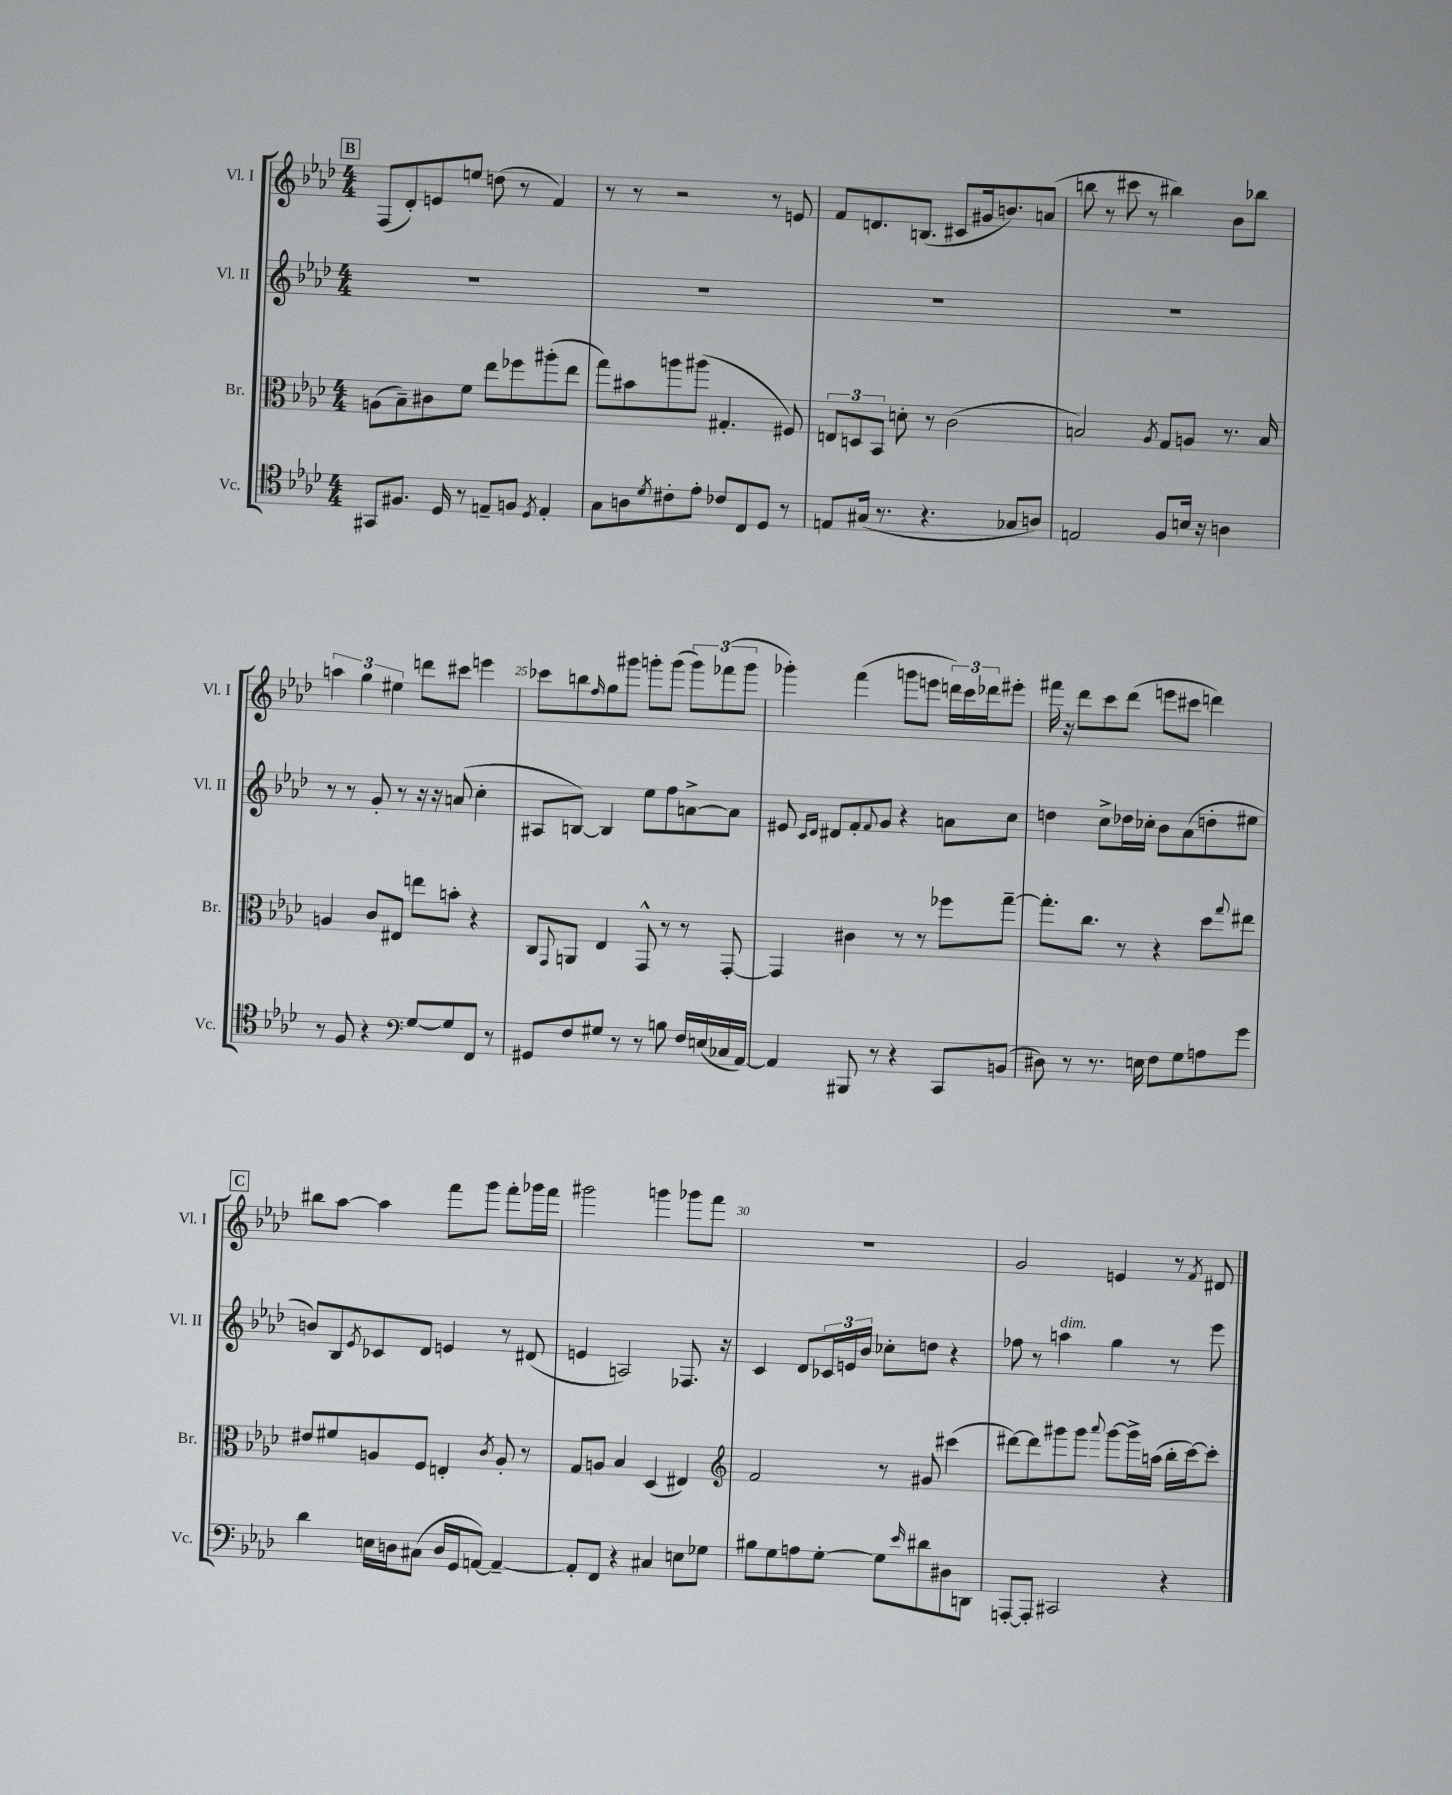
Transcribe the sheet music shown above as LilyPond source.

<<
\new StaffGroup <<
\new Staff = "s0" \with { instrumentName = "Vl. I" shortInstrumentName = "Vl. I" } {
    \clef treble \key aes \major \numericTimeSignature \time 4/4
    \mark \markup { \box "B" } f8( des'8-.) e'8 e''8 d''8( r8 f'4) |
    r8 r8 r2 r8 e'8 |
    f'8 d'8. b8.( cis'8 gis'16 b'8.) a'8( |
    b''8 r8 cis'''8 r8 bis''4) bes'8 bes''8 |
    \tuplet 3/2 { a''4 g''4 eis''4 } d'''8 cis'''8 e'''4 |
    ces'''8 b''8 \grace { f''16 } g''8 gis'''8 g'''8-. g'''8( \tuplet 3/2 { g'''8) fes'''8( g'''8 } |
    ges'''4-.) f'''4( g'''8 e'''8 \tuplet 3/2 { d'''16) c'''16 des'''16 } eis'''8-. |
    fis'''16 r16 des'''8 c'''8 des'''8( e'''8 cis'''8 d'''4) |
    \mark \markup { \box "C" } bis''8 aes''8~ aes''4 f'''8 g'''8 f'''8-. ges'''16 f'''16 |
    gis'''2 g'''4 ges'''8 f'''8 |
    R1 |
    g'2 e'4 r8 \acciaccatura { f'8 } dis'8 \bar "|." |
}
\new Staff = "s1" \with { instrumentName = "Vl. II" shortInstrumentName = "Vl. II" } {
    \clef treble \key aes \major \numericTimeSignature \time 4/4
    \mark \markup { \box "B" } R1 |
    R1 |
    R1 |
    R1 |
    r8 r8 g'8-. r8 r16 r16 a'8( c''4-. |
    ais8 b8~) b4 ees''8 f''8 a'8~-> a'8 |
    eis'8 \grace { c'16 des'16 } dis'8 f'8-. \appoggiatura { f'8 } g'8 r4 a'8 c''8 |
    d''4 c''8-> des''16 ces''16-. bes'8 aes'8( d''8-. eis''8 |
    \mark \markup { \box "C" } b'8) bes8 \acciaccatura { ees'8 } ces'8 des'8 e'4 r8 dis'8( |
    e'4 a2) fes8. r16 |
    c'4 des'8 \tuplet 3/2 { ces'16 e'16 bes'16 } ces''8-. d''8 r4 |
    fes''8 r8 a''4^\markup { \italic "dim." } g''4 r8 ees'''8 \bar "|." |
}
\new Staff = "s2" \with { instrumentName = "Br." shortInstrumentName = "Br." } {
    \clef alto \key aes \major \numericTimeSignature \time 4/4
    \mark \markup { \box "B" } a8( bes8--) cis'8 f'8 ees''8 fes''8 ais''8-.( ees''8 |
    g''8) bis'8 a''8 ais''8( gis4.-. fis8) |
    \tuplet 3/2 { e8 d8 bes,8 } d'8-. r8 c'2( |
    b2) \acciaccatura { aes8 } g8 a8 r8. b16 |
    a4 c'8 eis8 e''8 b'8-. r4 |
    c8 \appoggiatura { g,8 } a,8 ees4 g,8-^ r8 r8 g,8~-. |
    g,4 cis'4 r8 r8 fes''8 g''8~-- |
    g''8.-. c''8. r8 r4 des''8 \appoggiatura { g''8 } eis''8 |
    \mark \markup { \box "C" } eis'8 fis'8 a8 f8 e4-. \acciaccatura { c'8 } a8-. r8 |
    g8 a8 bes4 des4( eis4) |
    \clef treble f'2 r8 gis'8 cis'''4( |
    dis'''8~) dis'''8 gis'''8 gis'''8 \appoggiatura { aes'''8 } gis'''8~ gis'''16-> a''16( bes''16-. c'''16~) c'''8-. \bar "|." |
}
\new Staff = "s3" \with { instrumentName = "Vc." shortInstrumentName = "Vc." } {
    \clef tenor \key aes \major \numericTimeSignature \time 4/4
    \mark \markup { \box "B" } gis,8 fis8. des16 r8 e8-- f8 \acciaccatura { des8 } e4-. |
    g8 a8 \acciaccatura { des'8 } cis'8-. ees'8-. ces'8 c8 des8 r8 |
    e8 gis16( r8. r4. ges8 a8) |
    e2 f8 b16 r16 a4 |
    r8 f8 r4 \clef bass g8~ g8 f,8 r8 |
    gis,8 f8 gis8 r8 r8 b8 f16 e16( ces16 aes,16~) |
    aes,4 bis,,8 r8 r4 c,8 b,8( |
    dis8) r8 r8. e16 f8 g8 a8 g'8 |
    \mark \markup { \box "C" } des'4 e16 d16 cis8( d16 g,16 a,8~) a,4~-- |
    a,8-. f,8 r4 cis4 e8 ges8 |
    bis8 g8 a8 g8~-. g8 \grace { ees'16 } dis'8 dis8 d,8 |
    a,,8~-. a,,8-. cis,2 r4 \bar "|." |
}
>>
>>
\layout { \context { \Score currentBarNumber = #20 \override BarNumber.break-visibility = ##(#f #t #t) barNumberVisibility = #(every-nth-bar-number-visible 5) } }
